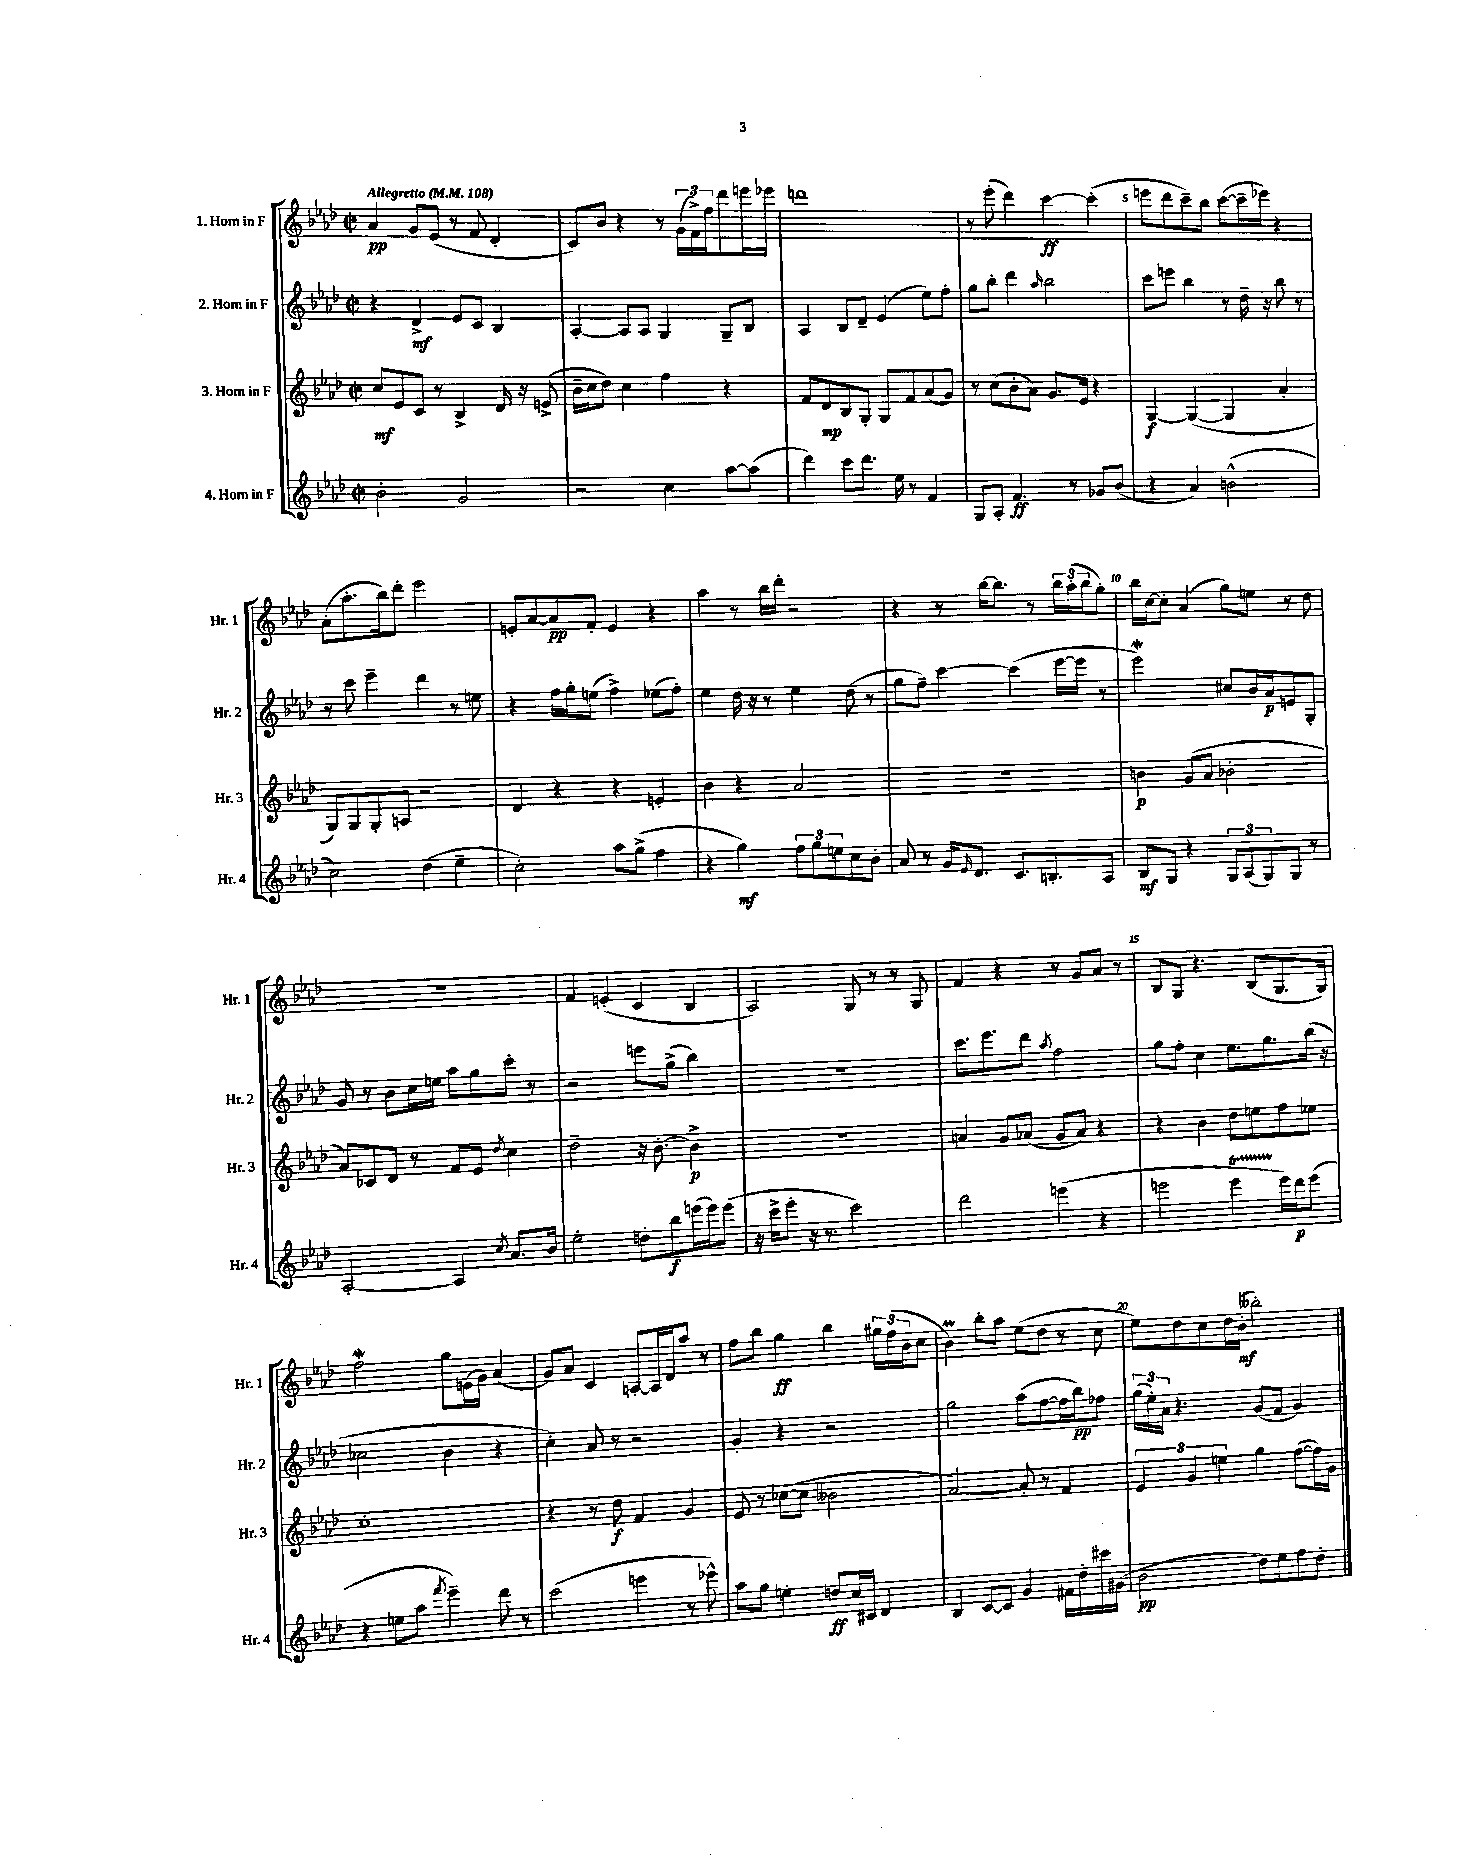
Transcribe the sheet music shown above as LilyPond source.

<<
\new StaffGroup <<
\new Staff = "s0" \with { instrumentName = "1. Horn in F" shortInstrumentName = "Hr. 1" } {
    \clef treble \key aes \major \defaultTimeSignature \time 2/2 \tempo "Allegretto" 4 = 108
    aes'4\pp g'8 ees'8( r8 f'8 des'4-. |
    c'8) bes'8 r4 r8 \tuplet 3/2 { g'16( f'16->) f''16 } des'''8 e'''16 ees'''16 |
    d'''1 |
    r8 ees'''8-.( des'''4) c'''4~\ff c'''4-.( |
    e'''8 des'''8 c'''8--) bes''8 c'''8~( c'''16-- ees'''16) r4 |
    aes'8-.( aes''8.-. bes''16) des'''8-. ees'''2 |
    e'8-. aes'8~ aes'8\pp f'8-. e'4 r4 |
    aes''4 r8 bes''16 des'''16-. r2 |
    r4 r8 bes''16~ bes''8. r8 \tuplet 3/2 { bes''16 aes''16-.( bes''16 } g''8-.) |
    bes''16 c''16~ c''8-. aes'4( g''8) e''8 r8 des''8 |
    R1 |
    f'4 e'4-.( c'4 bes4 |
    aes2) g8 r8 r8 g8 |
    f'4 r4 r8 g'8 aes'8 r8 |
    bes8 g8 r4. bes8( g8. g16) |
    f''2\mordent g''8 e'16( g'16) aes'4( |
    g'8) aes'8 c'4 a8~-. a16 des'16 aes''8 r8 |
    f''8 bes''8 g''4\ff bes''4 \tuplet 3/2 { gis''16 f''16( bes'16 } c''8 |
    bes'4\prall) bes''8-. aes''8 ees''8( des''8 r8 c''8 |
    ees''8) des''8 c''8 des''16 bes'16-.\mf( beses''2-.) \bar "|." |
}
\new Staff = "s1" \with { instrumentName = "2. Horn in F" shortInstrumentName = "Hr. 2" } {
    \clef treble \key aes \major \defaultTimeSignature \time 2/2
    r4 des'4->\mf ees'8 c'8 bes4 |
    aes4~-. aes8 aes8 g4 g8-- bes8 |
    aes4 bes8 des'8-- ees'4( ees''8) f''8-. |
    g''8 bes''8-. des'''4 \grace { aes''16 } bes''2 |
    c'''8 e'''8 bes''4 r8 des''16-- r16 bes''8 r8 |
    r8 c'''8 ees'''4-- des'''4 r8 e''8 |
    r4 f''16 g''16-. e''8( f''4->) ees''8( f''8-.) |
    ees''4 des''16 r16 r8 ees''4 des''8( r8 |
    g''8 f''8--) c'''4~ c'''4( ees'''16~ ees'''16 r8 |
    ees'''2\mordent) cis''8 bes'16 aes'16\p e'8 g8-. |
    g'8 r8 bes'8 c''16 e''16 aes''8 g''8 c'''8-. r8 |
    r2 e'''8 g''8->( bes''4) |
    r1 |
    c'''8. ees'''8. des'''8 \acciaccatura { aes''8 } f''2 |
    g''8 f''8-. c''4 ees''8. g''8. bes''16( r16 |
    ces''2 bes'4 r4 |
    c''4-.) aes'8 r8 r2 |
    g'4-. r4 r2 |
    g''2 aes''8( f''8~ f''16 bes''16\pp) fes''8 |
    \tuplet 3/2 { g''16( ees''16-.) aes'16 } r4. g'8( f'8 g'4) \bar "|." |
}
\new Staff = "s2" \with { instrumentName = "3. Horn in F" shortInstrumentName = "Hr. 3" } {
    \clef treble \key aes \major \defaultTimeSignature \time 2/2
    c''8\mf ees'8 c'8 r8 bes4-> des'16 r16 e'8->( |
    bes'16-- c''16 des''8) c''4 f''4 r4 |
    f'8 des'8\mp bes8 g8-. g8 f'8 aes'8( g'8) |
    r8 c''8( bes'8-. aes'8) g'8. ees'16 r4 |
    g4~\f g4~( g4 aes'4-. |
    g8) g8 g8-. a8 r2 |
    des'4 r4 r4 e'4-. |
    bes'4 r4 aes'2 |
    R1 |
    b'4\p g'8( aes'8 bes'2-. |
    aes'8) ces'8 des'8 r8 f'8 ees'8 \acciaccatura { des''8 } c''4 |
    des''2-- r16 bes'8.~-. bes'4->\p |
    R1 |
    a'4 g'8 aes'8( g'8 aes'8) r4 |
    r4 bes'4 des''8 e''8 f''8 ees''8 |
    c''1-. |
    r4 r8 des''8\f f'4 g'4 |
    ees'8 r8 ces''8~( ces''8 beses'2 |
    aes'2~) aes'8-. r8 f'4 |
    \tuplet 3/2 { ees'4 g'4 e''4 } g''4 f''8~( f''16) g'16 \bar "|." |
}
\new Staff = "s3" \with { instrumentName = "4. Horn in F" shortInstrumentName = "Hr. 4" } {
    \clef treble \key aes \major \defaultTimeSignature \time 2/2
    bes'2-. g'2 |
    r2 c''4 aes''8~ aes''8( |
    des'''4) c'''8 des'''8. ees''16 r8 f'4 |
    g8 aes8-. f'4.\ff r8 ges'8 bes'8( |
    r4 aes'4) b'2-^( |
    c''2) des''4( ees''4-- |
    c''2-.) aes''8 g''8->( f''4 |
    r4 g''4\mf) \tuplet 3/2 { f''8 g''8 e''8 } c''8 bes'8-. |
    aes'8 r8 g'16 \grace { ees'16 } des'8. c'8. b8.-. aes8 |
    bes8\mf g8 r4 \tuplet 3/2 { g8 aes8( g8) } g8 r8 |
    aes2~-. aes4 \acciaccatura { c''8 } aes'8. bes'16 |
    ees''2-. d''8-. bes''8\f e'''16( e'''16) e'''8( |
    r16 c'''16-> ees'''8-. r16 r8. c'''2) |
    des'''2 e'''4( r4 |
    e'''2 e'''4\startTrillSpan e'''16\stopTrillSpan) des'''16\p e'''8( |
    r4 e''8 aes''8 \acciaccatura { f'''8 } ees'''4--) des'''8 r8 |
    c'''2( e'''4 r8 ees'''8-^) |
    aes''8 g''8 e''4-. d''8\ff c''16 cis'16 des'4 |
    bes4 c'8~ c'8 g'4 fis'16 des''16-. cis'''16 gis'16( |
    bes'2\pp des''8) ees''8 f''8 des''8-. \bar "|." |
}
>>
>>
\layout { \context { \Score \override BarNumber.break-visibility = ##(#f #t #t) barNumberVisibility = #(every-nth-bar-number-visible 5) } }
